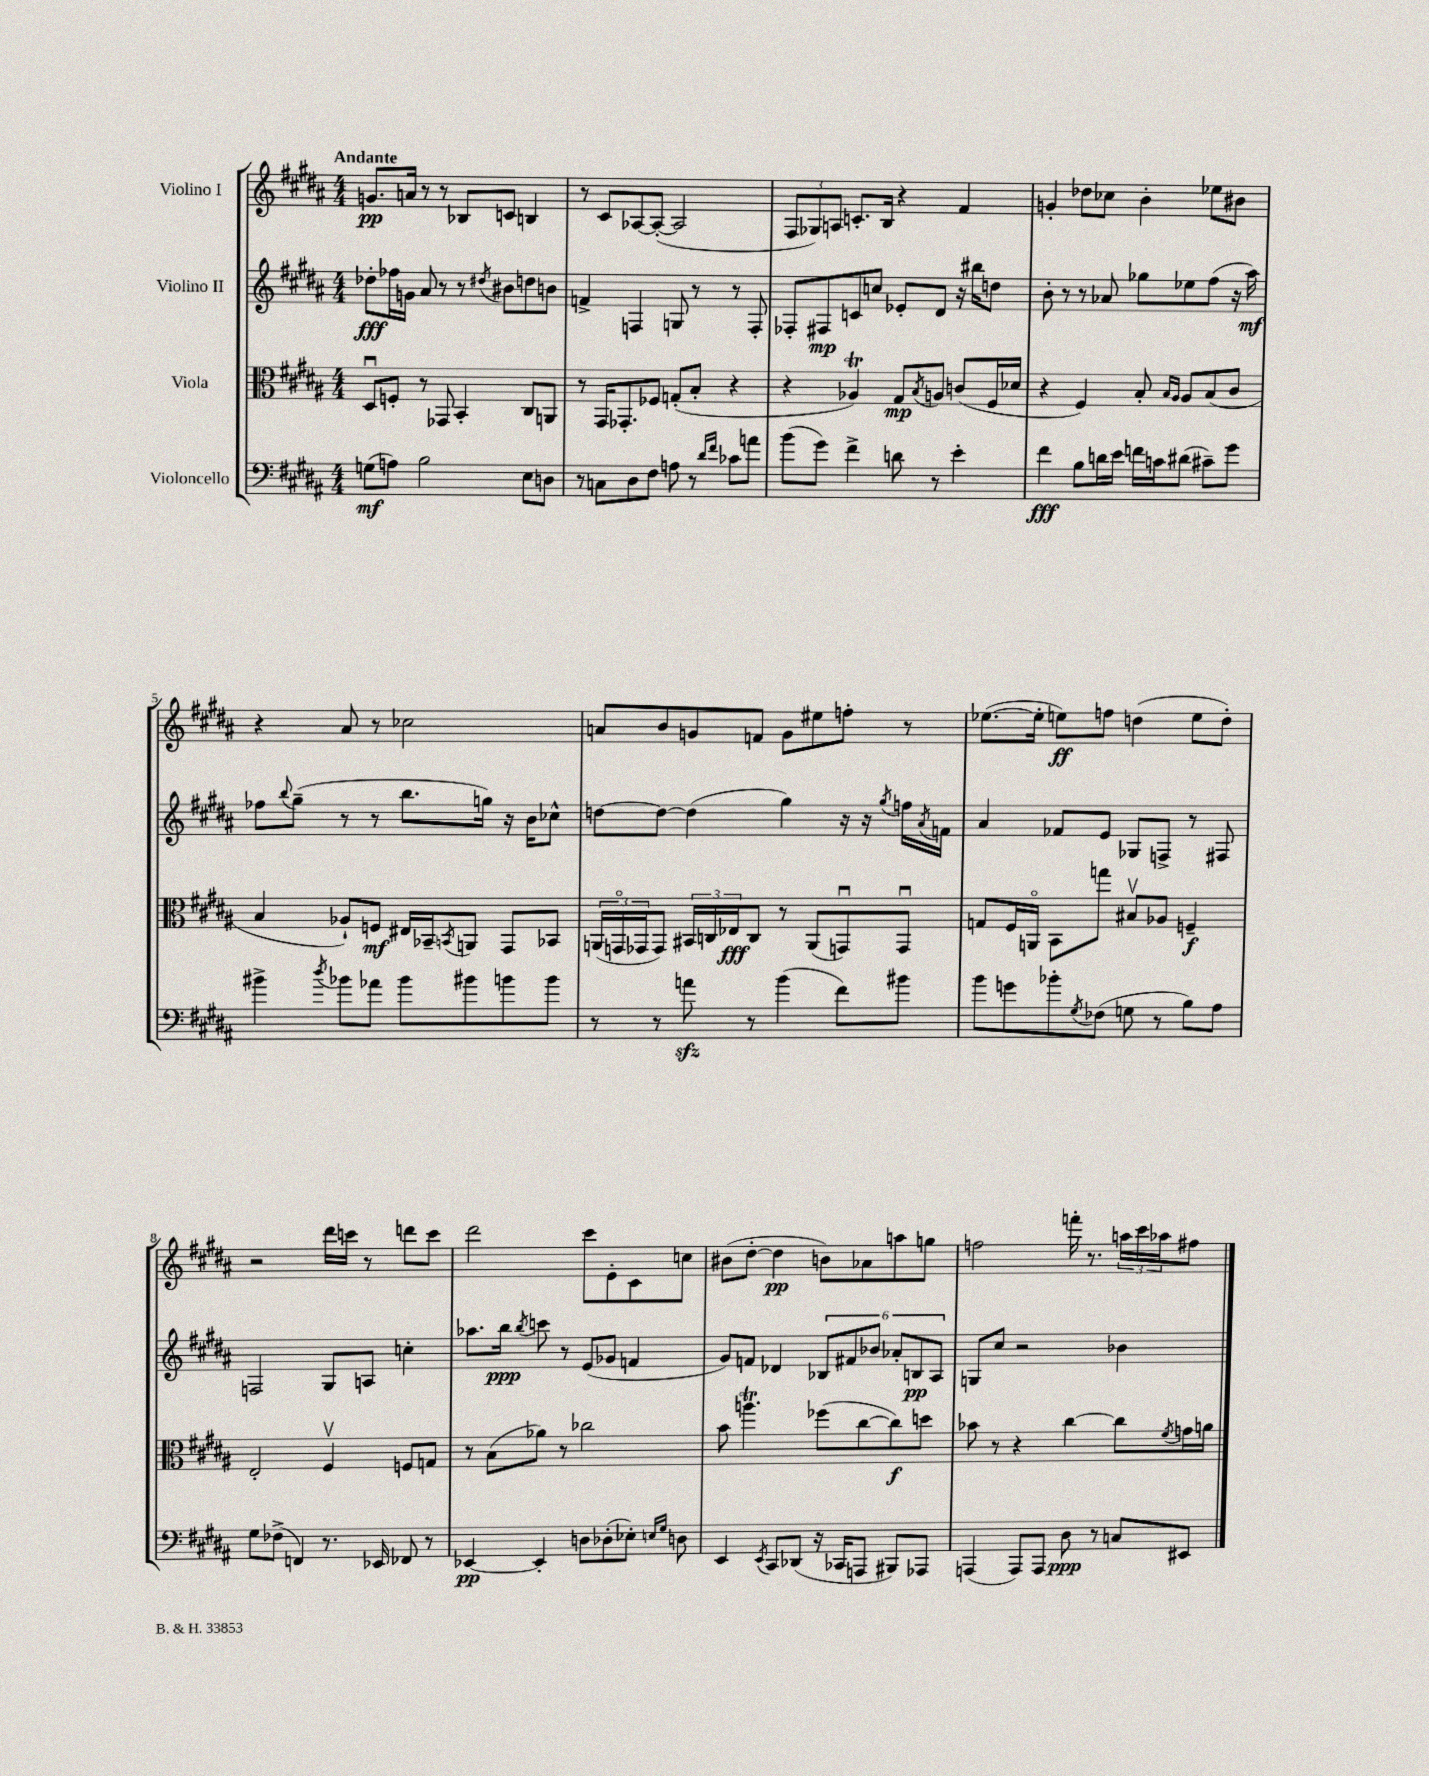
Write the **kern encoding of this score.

**kern	**dynam	**kern	**dynam	**kern	**dynam	**kern	**dynam
*part4	*part4	*part3	*part3	*part2	*part2	*part1	*part1
*staff4	*staff4	*staff3	*staff3	*staff2	*staff2	*staff1	*staff1
*I"Violoncello	*	*I"Viola	*	*I"Violino II	*	*I"Violino I	*
*clefF4	*	*clefC3	*	*clefG2	*	*clefG2	*
*k[f#c#g#d#a#]	*	*k[f#c#g#d#a#]	*	*k[f#c#g#d#a#]	*	*k[f#c#g#d#a#]	*
*M4/4	*	*M4/4	*	*M4/4	*	*M4/4	*
=1	=1	=1	=1	=1	=1	=1	=1
!	!	!	!	!	!	!LO:TX:a:B:t=Andante	!
(8Gn\L	mf	8D#u/L	.	8dd-X'\L	fff	8.gn/L	pp
8An\J)	.	8Fn'/J	.	16ff-X\L	.	.	.
.	.	.	.	16gn\JJ	.	16an/Jk	.
2B\	.	8r	.	8a#/	.	8r	.
.	.	8GG-X/	.	8r	.	8r	.
.	.	4BB'/	.	8r	.	8B-X/L	.
.	.	.	.	8qdd#X/	.	.	.
.	.	.	.	8b#X\L	.	8cn/J	.
8E\L	.	8C#/L	.	8ddn\	.	4Bn/	.
8Dn\J	.	8AAn/J	.	8bn\J	.	.	.
=2	=2	=2	=2	=2	=2	=2	=2
8r	.	8r	.	4fn^/	.	8r	.
8Cn\L	.	16GG#/KL	.	.	.	8c#/L	.
.	.	8.GG-X'/	.	.	.	.	.
8D#\	.	.	.	4Fn/	.	[8A-X/	.
8F#\J	.	8F-X/J	.	.	.	(8A-'/J_	.
8An\	.	(8Gn'/L	.	8Gn/	.	2A-/]	.
8r	.	8B'/J	.	8r	.	.	.
16qqd#/LL	.	.	.	.	.	.	.
16qqf#/JJ	.	.	.	.	.	.	.
8c-X\L	.	4r	.	8r	.	.	.
8an\J	.	.	.	8F'/	.	.	.
=3	=3	=3	=3	=3	=3	=3	=3
(8b\L	.	4r	.	8F-X'/L	.	12F#/L	.
.	.	.	.	.	.	12G-X/)	.
8g#\J)	.	.	.	8F#X/	mp	.	.
.	.	.	.	.	.	12An/J	.
4f#^\	.	4A-XT/)	.	8cn/	.	8.cn'/L	.
.	.	.	.	8ccn/J	.	.	.
.	.	.	.	.	.	16B/Jk	.
8dn\	.	8G#/L	mp	8e-X'/L	.	4r	.
.	.	8qB/	.	.	.	.	.
8r	.	8An/J	.	8d#/J	.	.	.
4e'\	.	(8cn/L	.	16r	.	4f#/	.
.	.	.	.	16bb#X\KL	.	.	.
.	.	16F#/L	.	8ddn\J	.	.	.
.	.	16d-X/JJ	.	.	.	.	.
=4	=4	=4	=4	=4	=4	=4	=4
4f#\	fff	4r	.	8b'\	.	4gn'/	.
.	.	.	.	8r	.	.	.
8B\L	.	4F#/)	.	8r	.	8dd-X\L	.
16dn\L	.	.	.	8a-X/	.	8cc-X\J	.
16e\JJ	.	.	.	.	.	.	.
16fn\LL	.	8B'/	.	8gg-X\L	.	4b'\	.
16cn\J	.	.	.	.	.	.	.
.	.	16qqB/LL	.	.	.	.	.
.	.	16qqA#/JJ	.	.	.	.	.
(8d#X\J	.	8A#/L	.	8ee-X\	.	.	.
8c#X~\L)	.	(8B/	.	(8ff#\J	.	8ee-X\L	.
8g#\J	.	8c#/J	.	16r	.	8b#X\J	.
.	.	.	.	16aa#\)	mf	.	.
!!LO:LB:g=z
=5	=5	=5	=5	=5	=5	=5	=5
4b#X^\	.	4B/	.	8ff-X\L	.	4r	.
.	.	.	.	8qqbb/	.	.	.
.	.	.	.	(8gg#~\J	.	.	.
8qdd#/	.	.	.	.	.	.	.
8b-X\L	.	8A-X`/L)	.	8r	.	8a#/	.
8a-X\J	.	8Fn/J	mf	8r	.	8r	.
8b-\L	.	16E#X/LL	.	8.bb\L	.	2cc-X\	.
.	.	16BB-X~/J	.	.	.	.	.
.	.	8qBBn/	.	.	.	.	.
8b#X\	.	8AAn/J	.	.	.	.	.
.	.	.	.	16ggn\Jk)	.	.	.
8bn\	.	8GG#/L	.	16r	.	.	.
.	.	.	.	16b\KL	.	.	.
8b\J	.	8BB-X/J	.	8cc-X^^\J	.	.	.
=6	=6	=6	=6	=6	=6	=6	=6
8r	.	(24AAn/LL	.	[8ddn\L	.	8an/L	.
.	.	24GGn/	.	.	.	.	.
.	.	24GG-X/J	.	.	.	.	.
8r	.	8GG-/J)	.	8dd\J_	.	8b/	.
8anzz\	.	24BB#X/LL	.	(4dd\]	.	8gn/	.
.	.	24Cn/	.	.	.	.	.
.	.	24E-X/J	fff	.	.	.	.
8r	.	8C/J	.	.	.	8fn/J	.
(4b\	.	8r	.	4gg#\)	.	8g\L	.
.	.	(8AA/L	.	.	.	8ee#X\	.
8f#\L)	.	8GGnu/)	.	16r	.	8ffn'\J	.
.	.	.	.	16r	.	.	.
.	.	.	.	8qgg#/	.	.	.
8b#X\J	.	8GGu/J	.	16ffn\LL	.	8r	.
.	.	.	.	8qa#/	.	.	.
.	.	.	.	16fn\JJ	.	.	.
=7	=7	=7	=7	=7	=7	=7	=7
8b\L	.	8Gn/L	.	4a#/	.	([8.ee-X\L	.
8gn\	.	16F#/L	.	.	.	.	.
.	.	16AAn/JJ	.	.	.	16ee-'\Jk]	.
8b-X'\	.	8BB\L	.	8f-X/L	.	8een\L)	ff
8qG#/	.	.	.	.	.	.	.
(8F-X\J	.	8ggn\J	.	8e/J	.	8ffn\J	.
8Gn\	.	8B#Xv/L	.	8G-X/L	.	(4ddn\	.
8r	.	8A-X/J	.	8Fn^/J	.	.	.
8B\L)	.	4Fn~/	f	8r	.	8ee\L	.
8A#\J	.	.	.	8F#X/	.	8dd'\J)	.
!!LO:LB:g=z
=8	=8	=8	=8	=8	=8	=8	=8
8G#\L	.	2E'/	.	2Fn/	.	2r	.
(8F-X^\J	.	.	.	.	.	.	.
4FFn/)	.	.	.	.	.	.	.
8.r	.	4F#v/	.	8G#/L	.	16ddd#\LL	.
.	.	.	.	.	.	16cccn\JJ	.
.	.	.	.	8An/J	.	8r	.
16EE-X/	.	.	.	.	.	.	.
8FF-X/	.	8Fn/L	.	4ccn'\	.	8dddn\L	.
8r	.	8Gn/J	.	.	.	8ccc\J	.
=9	=9	=9	=9	=9	=9	=9	=9
[4EE-X/	pp	8r	.	8.aa-X\L	.	2ddd#\	.
.	.	(8B\L	.	.	.	.	.
.	.	.	.	16bb\Jk	ppp	.	.
.	.	.	.	8qbb/	.	.	.
4EE-'/]	.	8a-X\J)	.	8cccn\	.	.	.
.	.	8r	.	8r	.	.	.
8Dn\L	.	2cc-X\	.	(8e/L	.	8ccc#\L	.
(8D-X'\	.	.	.	8g-X/J	.	8e'\	.
8E-X'\J)	.	.	.	4fn/	.	8c#\	.
16qqEn/LL	.	.	.	.	.	.	.
16qqG#/JJ	.	.	.	.	.	.	.
8Dn\	.	.	.	.	.	8ccn\J	.
=10	=10	=10	=10	=10	=10	=10	=10
4EE/	.	8b\	.	8g#/L)	.	(8b#X\L	.
.	.	4.aanT\	.	8fn/J	.	[8dd#'\J	.
8qEE/	.	.	.	.	.	.	.
8CC#/L	.	.	.	4d-X/	.	4dd#\]	pp
(8DD-X/J	.	.	.	.	.	.	.
16r	.	(8ff-X\L	.	12B-X/L	.	8bn\L)	.
16CC-X/KL	.	.	.	.	.	.	.
.	.	.	.	12f#X/	.	.	.
8AAAn/J	.	[8cc#\	.	.	.	8a-X\	.
.	.	.	.	12b-X/J	.	.	.
8BBB#X/L)	.	8cc#\])	f	12a-X'/L	.	8aan\	.
.	.	.	.	12Bn/	pp	.	.
8AAA-X/J	.	8ddn\J	.	.	.	8ggn\J	.
.	.	.	.	12A#/J	.	.	.
=11	=11	=11	=11	=11	=11	=11	=11
(4AAAn/	.	8b-X\	.	8Gn/L	.	2ffn\	.
.	.	8r	.	8cc#/J	.	.	.
8AAA/L)	.	4r	.	2r	.	.	.
8AAA/J	.	.	.	.	.	.	.
8D#\	ppp	[4cc#\	.	.	.	16fffn'\	.
.	.	.	.	.	.	8.r	.
8r	.	.	.	.	.	.	.
8Cn/L	.	8cc#\L]	.	4b-X\	.	24aan\LL	.
.	.	.	.	.	.	24ccc#\	.
.	.	.	.	.	.	24aa-X\J	.
.	.	8qf#/	.	.	.	.	.
8EE#X/J	.	16gn\L	.	.	.	8ff#X\J	.
.	.	16an\JJ	.	.	.	.	.
==	==	==	==	==	==	==	==
*-	*-	*-	*-	*-	*-	*-	*-
